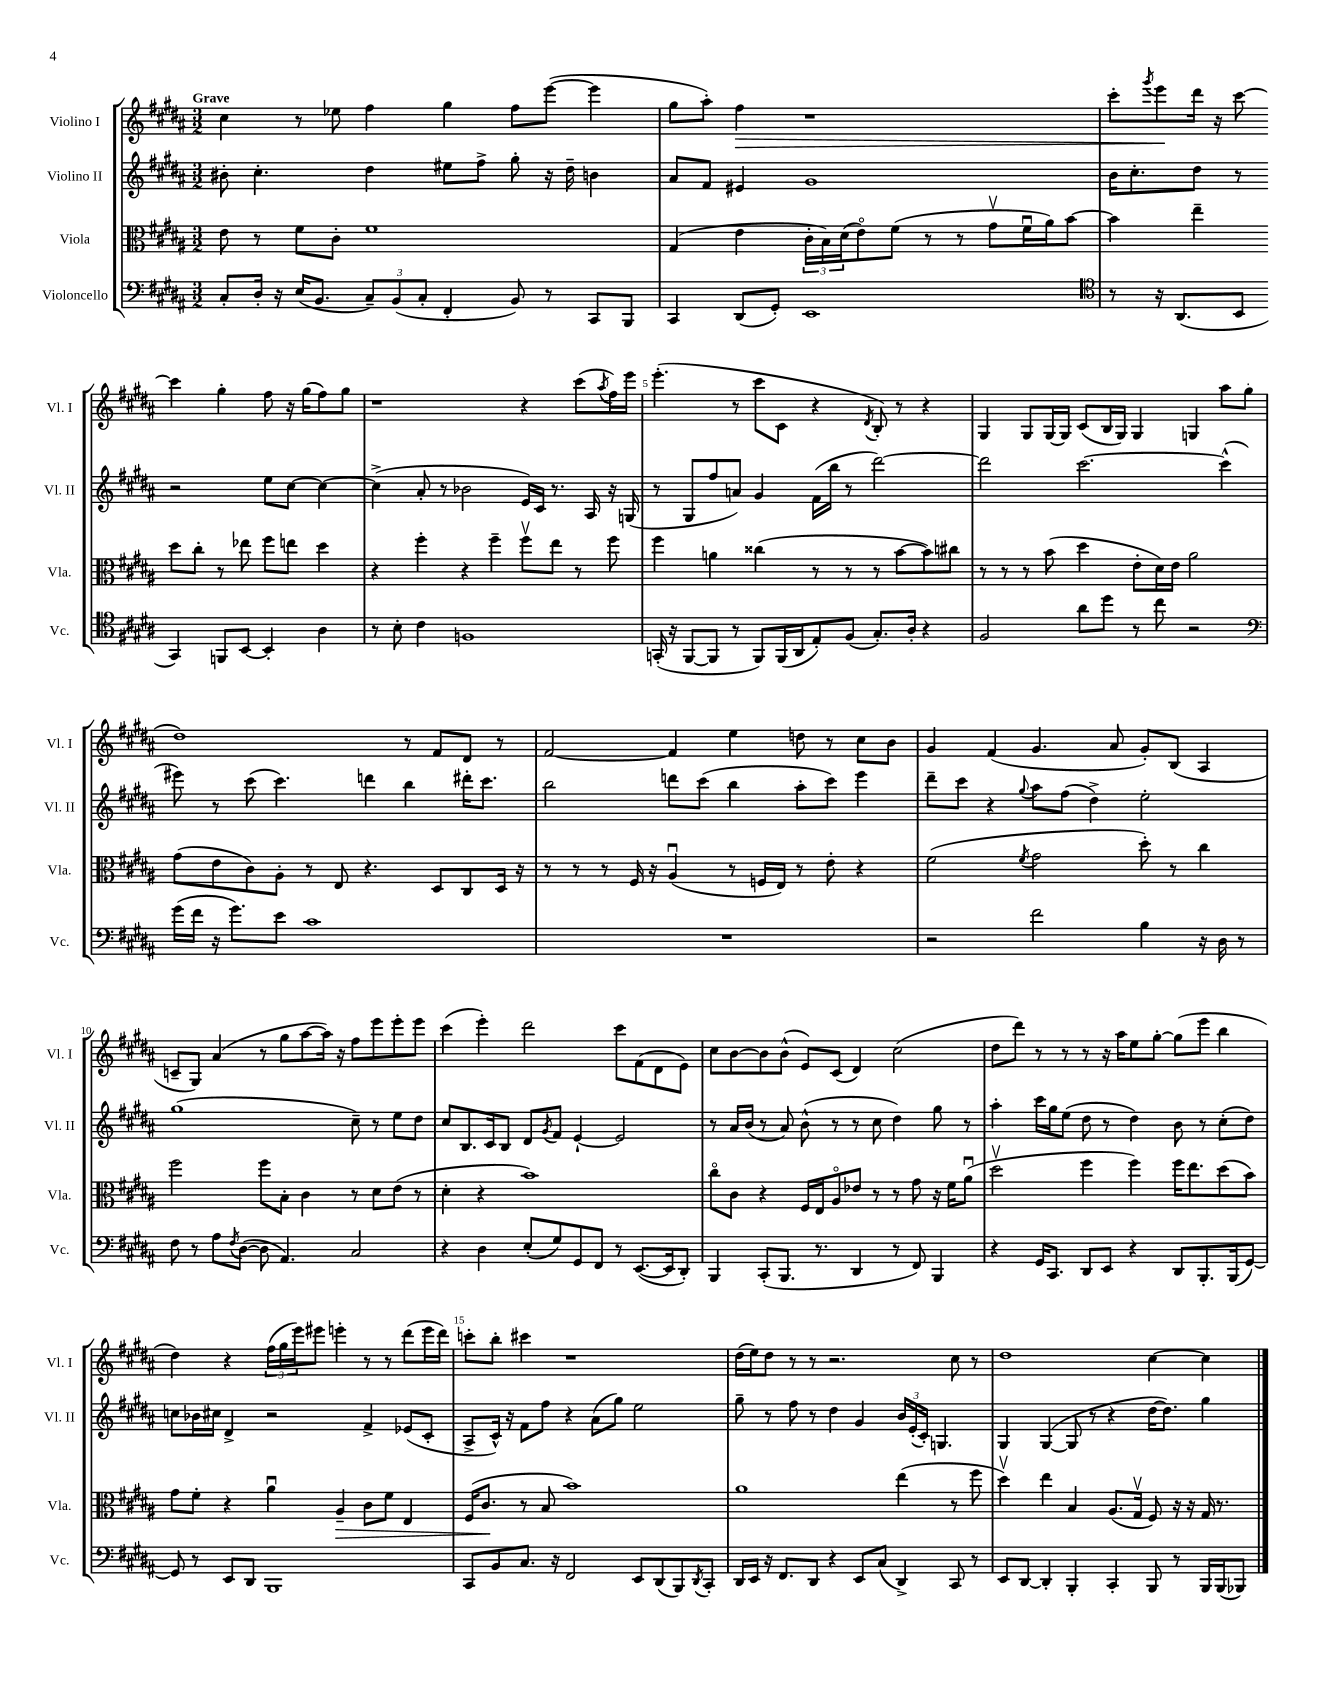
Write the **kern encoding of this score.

**kern	**kern	**kern	**kern
*staff4	*staff3	*staff2	*staff1
*clefF4	*clefC3	*clefG2	*clefG2
*k[f#c#g#d#a#]	*k[f#c#g#d#a#]	*k[f#c#g#d#a#]	*k[f#c#g#d#a#]
*M3/2	*M3/2	*M3/2	*M3/2
8C#'	8e	8b#'	4cc#
16D#'	8r	4.cc#'	.
16r	.	.	.
(16E	8f#	.	8r
8.BB	.	.	.
.	8c#'	.	8ee-
12C#~)	1f#	4dd#	4ff#
(12BB	.	.	.
12C#'	.	.	.
4FF#'	.	8ee#	4gg#
.	.	8ff#^	.
8BB)	.	8gg#'	8ff#
8r	.	16r	([8eee
.	.	16dd#~	.
8CC#	.	4b	4eee]
8BBB	.	.	.
=	=	=	=
4CC#	(4G#	8a#	8gg#
.	.	8f#	8aa#')
(8DD#	4e	4e#	4ff#
8GG#')	.	.	.
1EE	24c#'	1g#	1r
.	24B)	.	.
.	(24d#	.	.
.	8eo)	.	.
.	(8f#	.	.
.	8r	.	.
.	8r	.	.
.	8g#v	.	.
.	16f#u	.	.
.	16a#)	.	.
.	[8b	.	.
=	=	=	=
*clefC4	*	*	*
8r	4b]	16b	8ccc#'
.	.	8.cc#'	.
.	.	.	8qggg#
16r	.	.	8eee
(8.AA#	.	.	.
.	4ee~	8dd#	16ddd#
.	.	.	16r
8BB	.	8r	[8ccc#
4GG#)	8dd#	2r	4ccc#]
.	8cc#'	.	.
8FF	8r	.	4gg#'
[8BB	8ee-	.	.
4BB']	8ff#	8ee	8ff#
.	8ee	[8cc#	16r
.	.	.	(16gg#
4A#	4dd#	4cc#_	8ff#)
.	.	.	8gg#
=	=	=	=
8r	4r	(4cc#^]	1r
8B'	.	.	.
4c#	4ff#'	8a#'	.
.	.	8r	.
1F	4r	2b-	.
.	4ff#~	.	.
.	8ff#v	16e)	4r
.	.	16c#	.
.	8ee	8.r	.
.	8r	.	(8ccc#
.	.	16A#	.
.	.	.	8qaa#
.	8ff#	16r	16ff#)
.	.	(16G	16eee
=	=	=	=
(16GG'	4ff#	8r	(4.eee'
16r	.	.	.
[8FF#	.	8G#	.
8FF#]	4a	8ff#	.
8r	.	8a)	8r
8FF#)	(4cc##	4g#	8ccc#
(16FF#	.	.	8c#
16AA#	.	.	.
8E')	8r	(16f#	4r
.	.	16bb	.
(8F#	8r	8r	.
.	.	.	8qd#
8.G#')	8r	[2ddd#)	8B')
.	[8b	.	8r
16A#'	.	.	.
4r	8b])	.	4r
.	8cc#	.	.
=	=	=	=
2F#	8r	2ddd#]	4G#
.	8r	.	.
.	8r	.	8G#
.	(8b	.	[16G#
.	.	.	16G#]
8a#	4dd#	[2.ccc#	(8c#
8dd#	.	.	16B
.	.	.	16G#)
8r	8e'	.	4G#
8cc#	16d#)	.	.
.	16e	.	.
2r	2a#	.	4G
.	.	(4ccc#^^]	8aa#
.	.	.	(8gg#
=	=	=	=
*clefF4	*	*	*
(16g#	(8g#	8eee#)	1dd#)
16f#	.	.	.
16r	8e	8r	.
8.g#)	.	.	.
.	8c#)	(8ccc#	.
8e	8A#'	4.ccc#)	.
1c#	8r	.	.
.	8E	.	.
.	4.r	4ddd	.
.	.	4bb	8r
.	8D#	.	8f#
.	8C#	16ddd#'	8d#
.	.	8.ccc#	.
.	16D#	.	8r
.	16r	.	.
=	=	=	=
1.r	8r	2bb	[2f#
.	8r	.	.
.	8r	.	.
.	16F#	.	.
.	16r	.	.
.	(4A#u	8ddd	4f#]
.	.	(8ccc#	.
.	8r	4bb	4ee
.	16F	.	.
.	16E)	.	.
.	8r	8aa#'	8dd
.	8e'	8ccc#)	8r
.	4r	4eee	8cc#
.	.	.	8b
=	=	=	=
2r	(2f#	8ddd#~	4g#
.	.	8ccc#	.
.	.	4r	(4f#
.	8qf#	8qqgg#	.
2f#	2g#	8aa#	4.g#
.	.	(8ff#	.
.	.	4dd#^)	.
.	.	.	8a#
4B	8dd#')	2ee'	8g#')
.	8r	.	(8B
16r	4cc#	.	4A#
16D#	.	.	.
8r	.	.	.
=	=	=	=
8F#	2ff#	(1gg#	8c~
8r	.	.	8G#)
8A#	.	.	(4a#
8qF#	.	.	.
([8D#	.	.	.
8D#]	8ff#	.	8r
4.AA#)	8B'	.	8gg#
.	4c#	.	[8aa#
.	.	.	16aa#])
.	.	.	16r
2C#	8r	8cc#~)	8ff#
.	8d#	8r	8eee
.	(8e	8ee	8eee'
.	8r	8dd#	8eee
=	=	=	=
4r	4d#'	8cc#	(4ccc#
.	.	8.B	.
4D#	4r	.	4eee')
.	.	16c#	.
.	.	8B	.
(8E'	1b)	8d#	2ddd#
.	.	8qg#	.
8G#)	.	8f#	.
8GG#	.	[4e`	.
8FF#	.	.	.
8r	.	2e]	8ccc#
([8.EE	.	.	(8f#
.	.	.	8d#
16EE]	.	.	.
8DD#')	.	.	8e)
=	=	=	=
4BBB	8cc#o	8r	8cc#
.	8c#	16a#	[8b
.	.	(16b	.
(8CC#'	4r	8r	8b]
8.BBB	.	8a#)	(8b^^
.	16F#	(8b^^	8e)
8.r	16E	.	.
.	8A#o	8r	(8c#
4DD#	8e-	8r	4d#)
.	8r	8cc#	.
8r	8r	4dd#)	(2cc#
8FF#)	8g#	.	.
4BBB	16r	8gg#	.
.	16f#	.	.
.	(8a#u	8r	.
=	=	=	=
4r	2dd#v	4aa#'	8dd#
.	.	.	8ddd#)
16GG#	.	16ccc#	8r
8.CC#	.	16gg#	.
.	.	(8ee	8r
8DD#	4ff#	8dd#	8r
8EE	.	8r	16r
.	.	.	16aa#
4r	4ff#)	4dd#)	8ee
.	.	.	[8gg#'
8DD#	16ff#	8b	(8gg#]
.	8.ee	.	.
8.BBB'	.	8r	8eee
.	(8dd#	(8cc#'	4bb
(16BBB	.	.	.
[8GG#)	8b)	8dd#)	.
=	=	=	=
8GG#]	8g#	8cc	4dd#)
8r	8f#'	16b-	.
.	.	16cc#	.
8EE	4r	4d#^	4r
8DD#	.	.	.
1BBB	4a#u	2r	(24ff#
.	.	.	24gg#
.	.	.	24eee)
.	.	.	8eee#
.	4A#~	.	4eee'
.	8c#	4f#^	8r
.	8f#	.	8r
.	4E	(8e-	(8ddd#
.	.	8c#'	16eee
.	.	.	16ddd#)
=	=	=	=
8CC#	(16F#	8A#^	8ccc'
.	8.c#	.	.
8BB	.	16c#^^)	8bb'
.	.	16r	.
8.C#	8r	8f#	4ccc#
.	8B	8ff#	.
16r	.	.	.
2FF#	1b)	4r	1r
.	.	(8a#	.
.	.	8gg#)	.
8EE	.	2ee	.
(8DD#	.	.	.
8BBB)	.	.	.
8qDD#	.	.	.
8CC#'	.	.	.
=	=	=	=
16DD#	1a#	8gg#~	(16dd#
16EE	.	.	16ee)
16r	.	8r	8dd#
8.FF#	.	.	.
.	.	8ff#	8r
8DD#	.	8r	8r
4r	.	4dd#	2.r
8EE	.	4g#	.
(8C#	.	.	.
4DD#^)	(4ee	24b	.
.	.	(24e'	.
.	.	24c#')	.
.	.	4.G	.
8CC#	8r	.	8cc#
8r	8ff#	.	8r
=	=	=	=
8EE	4dd#v)	4G#	1dd#
[8DD#	.	.	.
4DD#']	4ee	([4G#	.
4BBB'	4B	8G#]	.
.	.	8r	.
4CC#'	(8.A#	4r	.
.	16G#v	.	.
8BBB	8F#)	[16dd#	[4cc#
.	.	8.dd#])	.
8r	16r	.	.
.	16r	.	.
16BBB	16G#	4gg#	4cc#]
(16BBB	8.r	.	.
8BBB-)	.	.	.
==	==	==	==
*-	*-	*-	*-
